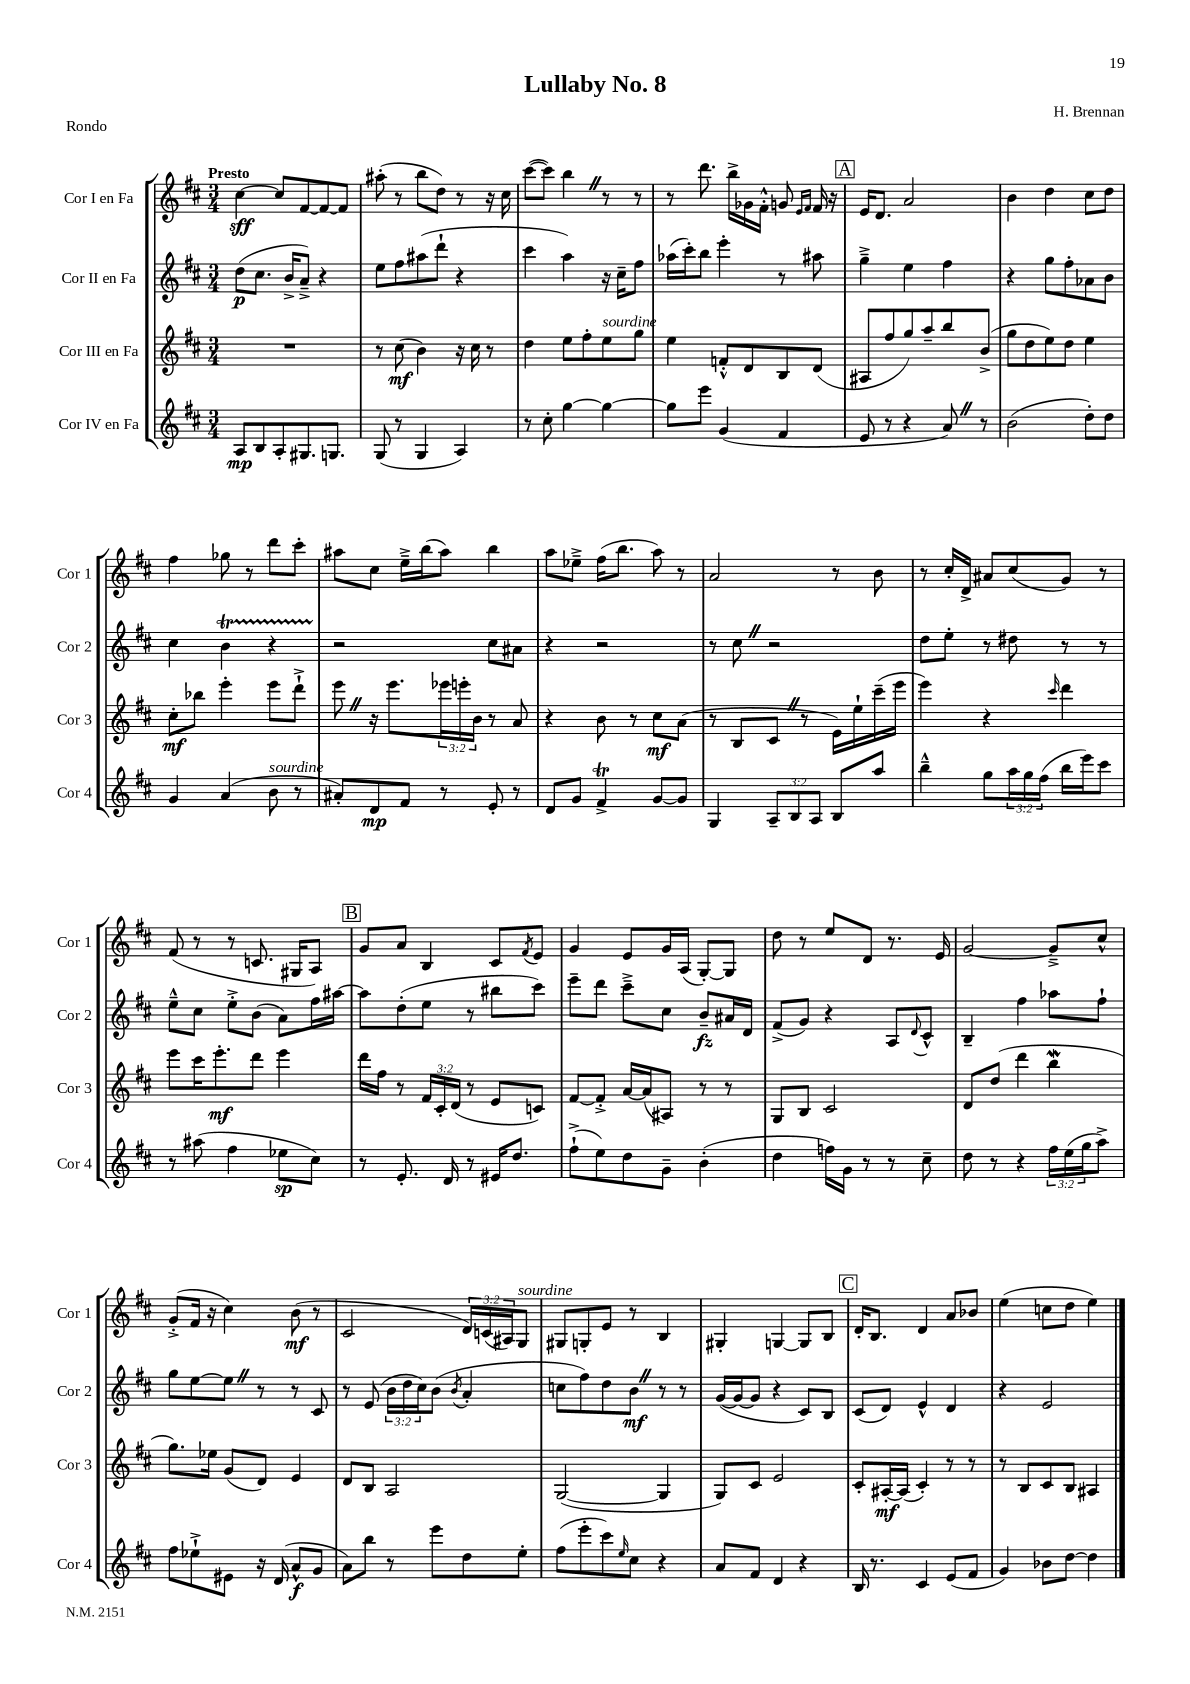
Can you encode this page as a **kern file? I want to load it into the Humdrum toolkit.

**kern	**kern	**kern	**kern
*staff4	*staff3	*staff2	*staff1
*clefG2	*clefG2	*clefG2	*clefG2
*k[f#c#]	*k[f#c#]	*k[f#c#]	*k[f#c#]
*M3/4	*M3/4	*M3/4	*M3/4
8A/L	2.r	(8dd\L	[4cc#\
8B/	.	8.cc#\J	.
8A'/	.	.	8cc#/]L
.	.	16b^/LK	.
8.G#/	.	8a~^/J)	[8f#/
.	.	4r	8f#/_
8.G/J	.	.	.
.	.	.	8f#/]J
=	=	=	=
(8G/	8r	8ee\L	(8aa#'\
8r	(8cc#\	8ff#\	8r
4G/	4b\)	(8aa#\	8bb\L
.	.	8ddd`\J	8dd\J)
4A/)	16r	4r	8r
.	16cc#\	.	.
.	8r	.	16r
.	.	.	16cc#\
=	=	=	=
8r	4dd\	4ccc#\	([8ccc#\L
8cc#'\	.	.	8ccc#\]J)
[4gg\	8ee\L	4aa\)	4bb\
.	8ff#'\	.	.
4gg\_	8ee\	16r	8r
.	.	16cc#~\LK	.
.	8gg\J	8ff#\J	8r
=	=	=	=
8gg\]L	4ee\	(16aa-\LL	8r
.	.	16ccc#'\J)	.
8eee\J	.	8bb\J	8.ddd\
(4g/	8f'^^/L	4eee'\	.
.	.	.	16bb^\LL
.	8d/	.	16g-\
.	.	.	16f#'^^\JJ
4f#/	8B/	8r	8g/
.	.	.	16qqe/LL
.	.	.	16qqf#/JJ
.	(8d/J	8aa#\	16f#/
.	.	.	16r
=	=	=	=
8e/	8A#/L	4gg~^\	16e/LK
.	.	.	8.d/J
8r	8ff#/	.	.
4r	8gg/)	4ee\	2a/
.	8aa~/	.	.
8a/)	8bb/	4ff#\	.
8r	(8b^/J	.	.
=	=	=	=
(2b\	8gg\L	4r	4b\
.	8dd\	.	.
.	8ee\)	8gg\L	4dd\
.	8dd\J	8ff#'\	.
8dd'\L)	4ee\	8a-\	8cc#\L
8dd\J	.	8b\J	8dd\J
=	=	=	=
4g/	8cc#'\L	4cc#\	4ff#\
.	8bb-\J	.	.
(4a/	4eee'\	4b\	8gg-\
.	.	.	8r
8b\	8eee\L	4r	8ddd\L
8r	8ddd`^\J	.	8ccc#'\J
=	=	=	=
8a#'/L)	8eee\	2r	8aa#\L
8d/	16r	.	8cc#\J
.	8.eee\L	.	.
8f#/J	.	.	16ee~^\LL
.	.	.	(16bb\J
8r	24eee-\L	.	8aa#\J)
.	24eee'\	.	.
.	24b\JJ	.	.
8e'/	8r	8cc#\L	4bb\
8r	8a/	8a#\J	.
=	=	=	=
8d/L	4r	4r	8aa\L
8g/J	.	.	8ee-~^\J
4f#^/	8b\	2r	(16ff#\LK
.	.	.	8.bb\J
.	8r	.	.
[8g/L	8cc#\L	.	8aa\)
8g/]J	(8a\J	.	8r
=	=	=	=
4G/	8r	8r	2a/
.	8B/L	8cc#\	.
12A~/L	8c#/J	2r	.
12B/	.	.	.
.	8r	.	.
12A/J	.	.	.
8B/L	16e\LL)	.	8r
.	16ee`\	.	.
8aa/J	(16ccc#~\	.	8b\
.	16eee\JJ	.	.
=	=	=	=
4bb~^^\	4eee\)	8dd\L	8r
.	.	8ee'\J	16cc#'/LL
.	.	.	16d^/JJ
8gg\L	4r	8r	8a#/L
24aa\L	.	8dd#\	(8cc#/
24gg\	.	.	.
(24ff#\JJ	.	.	.
.	16qqccc#/	.	.
16bb\LL	4ddd\	8r	8g/J)
16eee\J)	.	.	.
8ccc#\J	.	8r	8r
=	=	=	=
8r	8eee\L	8ee~^^\L	(8f#/
(8aa#\	16ccc#\K	8cc#\J	8r
.	8.eee'\	.	.
4ff#\	.	8ee'^\L	8r
.	8ddd\J	(8b\J	8.c/
8ee-\L	4eee\	8a\L)	.
.	.	.	16G#/LK
8cc#\J)	.	16ff#\L	8A/J)
.	.	[16aa#\JJ	.
=	=	=	=
8r	16ddd\LL	8aa#\]L	8g/L
.	16ff#\JJ	.	.
8.e'/	8r	(8dd'\	8a/J
.	24f#/LL	8ee\J	4B/
.	24c#'/	.	.
16d/	.	.	.
.	(24d/JJ	.	.
8r	8r	8r	.
16e#/LK	8e/L	8bb#\L	8c#/L
8.dd/J	.	.	.
.	.	.	8qf#/
.	8c/J)	8ccc#\J)	8e/J
=	=	=	=
(8ff#`^\L	[8f#/L	8eee~\L	4g/
8ee\)	8f#'^/]J	8ddd\J	.
8dd\	[16a/LL	8ccc#~^\L	8e/L
.	(16a/]J	.	.
8g~\J	8A#/J)	8cc#\J	16g/L
.	.	.	(16A/JJ
(4b'\	8r	8b~/L	[8G'/L)
.	8r	16a#/L	8G/]J
.	.	16d/JJ	.
=	=	=	=
4dd\	8G/L	(8f#^/L	8dd\
.	8B/J	8g/J)	8r
16ff\LL)	2c#/	4r	8ee/L
16g\JJ	.	.	.
8r	.	.	8d/J
8r	.	8A/L	8.r
.	.	8qqd/	.
8cc#~\	.	8c#^^/J	.
.	.	.	16e/
=	=	=	=
8dd\	8d/L	4B~/	[2g/
8r	(8dd/J	.	.
4r	4ddd\	4ff#\	.
24ff#\LL	4bb\	8aa-\L	8g~^/]L
(24ee\	.	.	.
24gg\J	.	.	.
8aa^\J)	.	8ff#`\J	8cc#^^/J
=	=	=	=
8ff#\L	8.gg\L)	8gg\L	(8g'^/L
8ee-`^\	.	[8ee\	16f#/Jk
.	16ee-\Jk	.	16r
8e#\J	(8g/L	8ee\]J	4cc#\)
16r	8d/J)	8r	.
(16d/	.	.	.
8a^^/L	4e/	8r	(8b\
8g/J	.	8c#/	8r
=	=	=	=
8a\L)	8d/L	8r	2c#/
8bb\J	8B/J	(8e/	.
8r	2A/	24b\LL	.
.	.	24dd\	.
.	.	24cc#\J)	.
8eee\L	.	(8b\J	.
.	.	8qb/	.
8dd\	.	4a'/	24d/LL)
.	.	.	(24c/
.	.	.	24A#/J)
8ee'\J	.	.	8G/J
=	=	=	=
(8ff#\L	([2G/	8cc\L	8G#/L
8eee'\	.	8ff#\)	8G'/
8ccc#\)	.	8dd\	8e/J
16qqee/	.	.	.
8cc#\J	.	8b\J	8r
4r	4G/]	8r	4B/
.	.	8r	.
=	=	=	=
8a/L	8G/L)	([16g/LL	4G#'/
.	.	16g/_J	.
8f#/J	8c#/J	8g/]J	.
4d/	2e/	4r	[4G/
4r	.	8c#/L)	8G/]L
.	.	8B/J	8B/J
=	=	=	=
16B/	8c#'/L	(8c#/L	16d'/LK
8.r	.	.	8.B/J
.	[16A#'/L	8d/J)	.
.	(16A#/]JJ	.	.
4c#/	4c#'/)	4e^^/	4d/
(8e/L	8r	4d/	8a/L
8f#/J	8r	.	8b-/J
=	=	=	=
4g/)	8r	4r	(4ee\
.	8B/L	.	.
8b-\L	8c#/	2e/	8cc\L
[8dd\J	8B/J	.	8dd\J
4dd\]	4A#/	.	4ee\)
==	==	==	==
*-	*-	*-	*-
